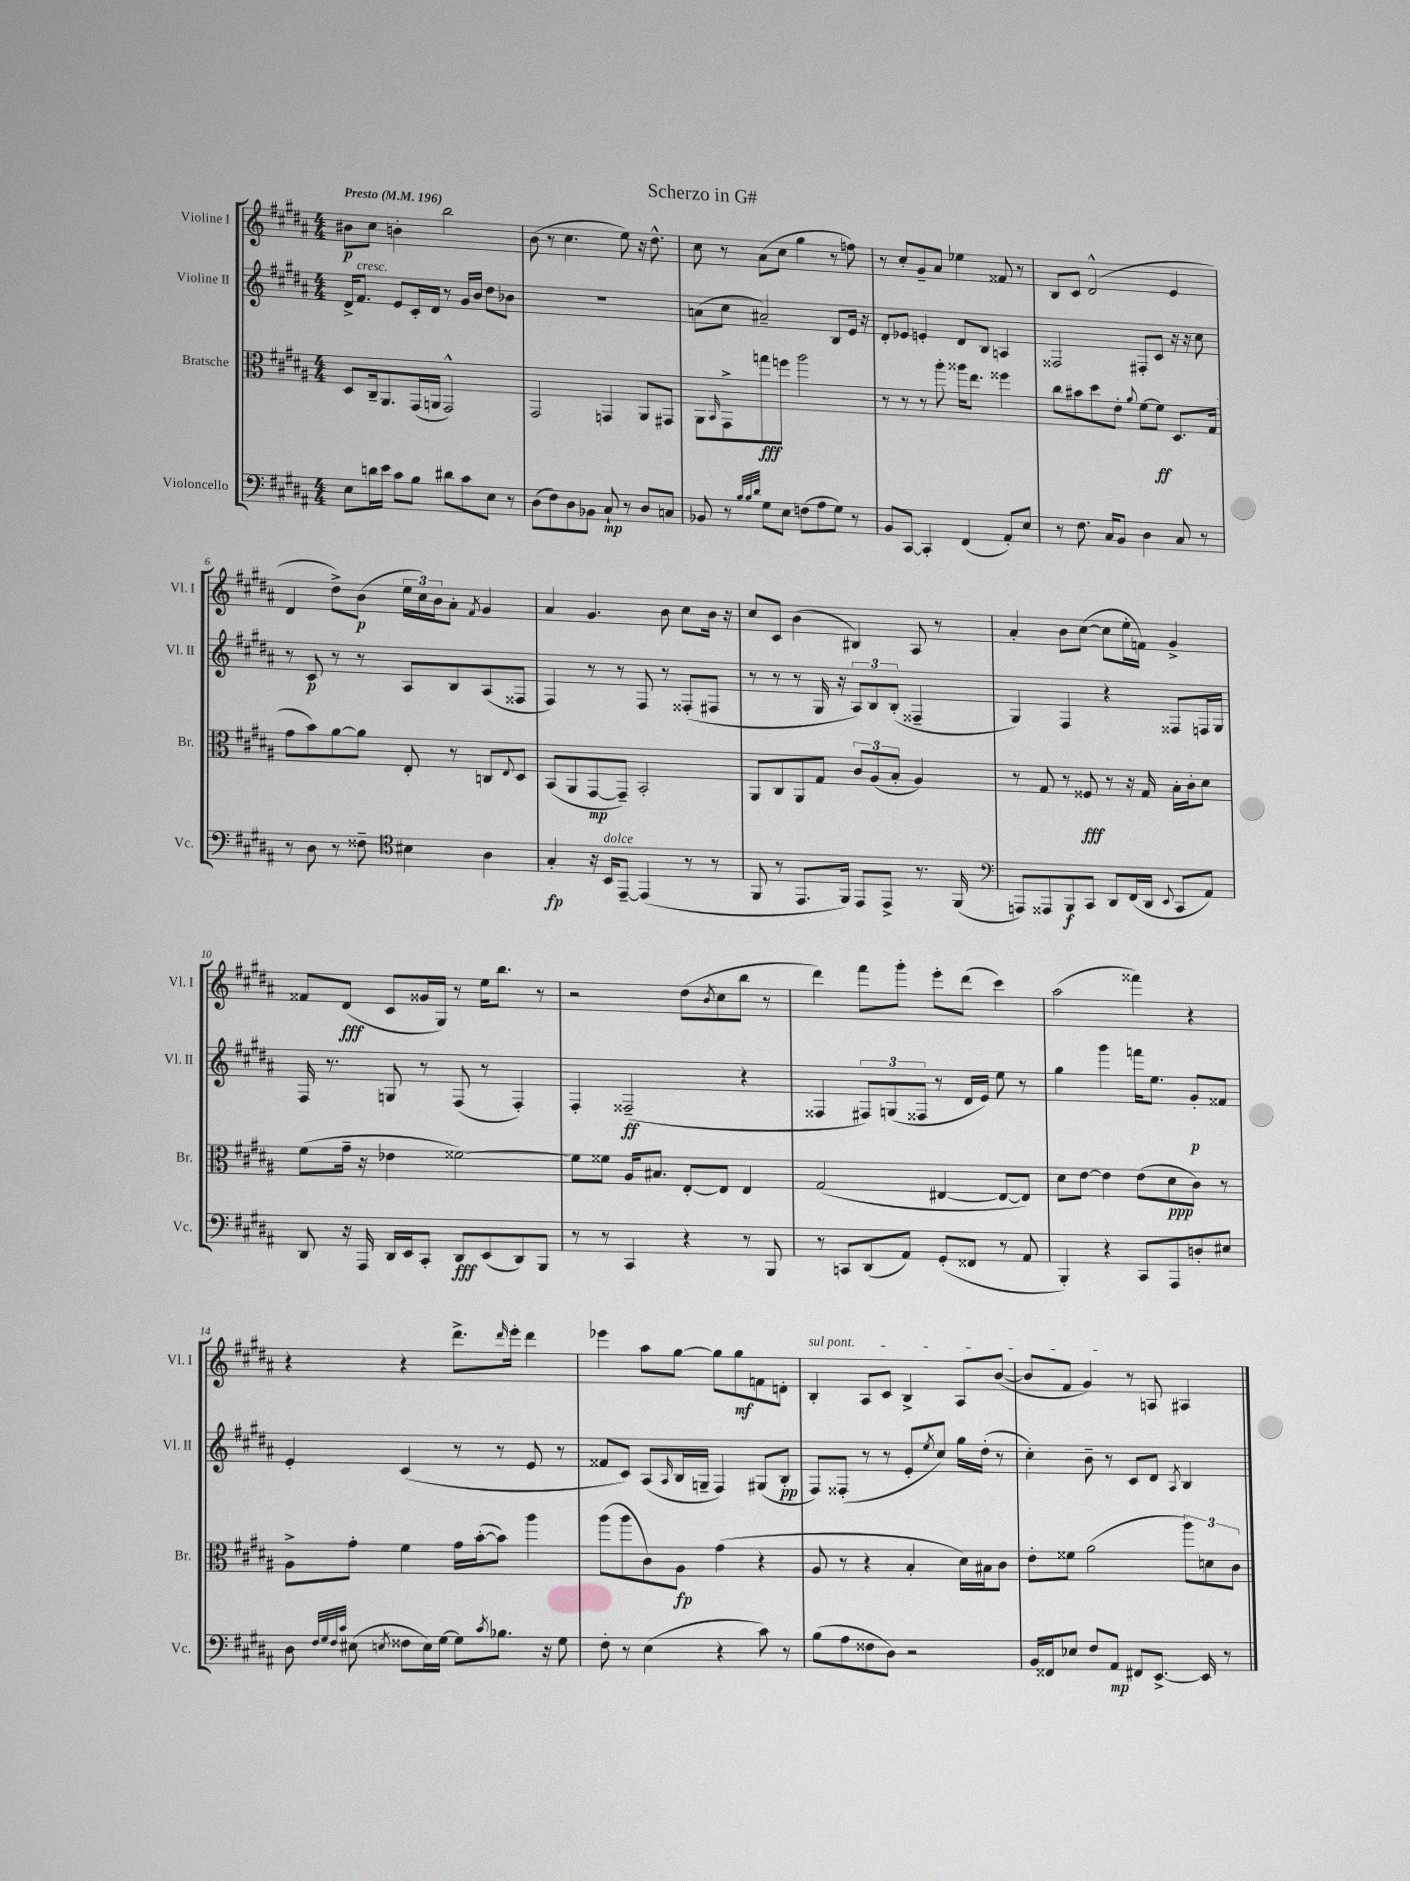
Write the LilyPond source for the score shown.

\header { title = "Scherzo in G#" }
<<
\new StaffGroup <<
\new Staff = "s0" \with { instrumentName = "Violine I" shortInstrumentName = "Vl. I" } {
    \clef treble \key b \major \numericTimeSignature \time 4/4 \tempo "Presto" 4 = 196
    bis'8\p cis''8 b'4-. b''2 |
    b'8( r8 cis''4. e''8) r16 dis''8.-^ |
    cis''8 r8 ais'8( cis''8 gis''4 r8 f''8) |
    r8 cis''8-. gis'8-- ais'8 ees''4 fisis'8 r8 |
    b8 cis'8 dis'2-^( e'4 |
    dis'4 dis''8->) b'8\p( \tuplet 3/2 { e''16 cis''16) b'16 } ais'8-. \acciaccatura { fis'8 } gis'4 |
    ais'4 gis'4. b'8 cis''8 b'16 r16 |
    cis''8 cis'8 b'4( bis4) ais8 r8 |
    ais'4-. b'8 cis''8~( cis''8 e''16-. f'16) gis'4-> |
    fisis'8 dis'8\fff( cis'8 gisis'16 gis16) r8 e''16 b''8. r8 |
    r2 dis''8( \acciaccatura { b'8 } cis''8 b''8 r8 |
    dis'''4) fis'''8 gis'''8-. e'''8-. dis'''8( cis'''4) |
    ais''2( fisis'''4) r4 |
    r4 r4 dis'''8.-> \grace { dis'''16 } e'''16-. dis'''4 |
    ees'''4 ais''8 gis''8~ gis''8 gis''8\mf f'8 d'8-. |
    \once \override TextSpanner.bound-details.left.text = \markup { \italic "sul pont." } b4-.\startTextSpan ais8 cis'8 b4-> ais8 b'8~( |
    b'8 fis'8 gis'4\stopTextSpan) r8 a8 ais4 \bar "|." |
}
\new Staff = "s1" \with { instrumentName = "Violine II" shortInstrumentName = "Vl. II" } {
    \clef treble \key b \major \numericTimeSignature \time 4/4
    dis'16-> fis'8.^\markup { \italic "cresc." } e'8 cis'16-. dis'16 r8 gis'16 b'16 dis''8 bes'8 |
    R1 |
    a'8( cis''8 ais'2--) b8 e'16 r16 |
    dis'8-. ees'8 e'4-. dis'8 b8 a4 |
    fisis2 fis8-. cis'8 r16 r16 cis''8 |
    r8 cis'8\p r8 r8 ais8 b8 ais8( fisis8 |
    fis4) r8 r8 fis8 r8 fisis8-.( fis8 |
    r8 r8 r8 gis16 r16 \tuplet 3/2 { ais8) b8 b8-.( } fisis4-- |
    gis4) fis4 r4 fisis8 f16 gis16 |
    fis16 r8. g8 r8 fis8( r8 fis4-.) |
    fis4-. fisis2--\ff( r4 |
    fisis4 \tuplet 3/2 { fis8) g8( fisis8 } r8 dis'16 e'16) e''8 r8 |
    gis''4 gis'''4 f'''16 e''8. gis'8-.\p fisis'8 |
    e'4-. cis'4( r8 r8 e'8 r8 |
    fisis'8 cis'8) ais8( \grace { ais16 } b16 g16-- fis4) gis8( b8-.\pp |
    fis8) fisis8-.( r8 r8 e'8-. \acciaccatura { e''8 } cis''8) gis''16 dis''16-.( r8 |
    cis''4-.) b'8-- r8 cis'8 dis'8 \acciaccatura { ais8 } b4 \bar "|." |
}
\new Staff = "s2" \with { instrumentName = "Bratsche" shortInstrumentName = "Br." } {
    \clef alto \key b \major \numericTimeSignature \time 4/4
    dis8 cis16-- ais,8. gis,16( a,16 gis,2-^) |
    gis,2 g,4 ais,8 gis,8 |
    ais,8 \grace { b,16 } gis,8-> g''8\fff f''8 ais''2 |
    r8 r8 r8 ais''8-. aisis''16 e''8. fisis''4 |
    cis''8 bis'8 dis''8 e'8-. \appoggiatura { ais'8 } fis'8~ fis'8\ff dis8. gis16( |
    gis'8 b'8) ais'8~ ais'8 e8-. r8 c8 \appoggiatura { e8 } dis8 |
    b,8( ais,8 gis,8~\mp gis,8--) b,2-. |
    ais,8 cis8 ais,8 gis8 \tuplet 3/2 { cis'8 ais8( b8-. } ais4) |
    r8 gis8 r8 fisis8\fff r8 r16 gis16 b16-. cis'16-. dis'8 |
    fis'8( gis'16-- r16 ees'4 fisis'2~) |
    fisis'8 fisis'8 ais16 bis8. e8~-. e8 e4 |
    gis2( eis4~ eis8~ eis8) |
    dis'8 e'8~ e'4 e'8( dis'8\ppp cis'8) r8 |
    ais8-> gis'8-. fis'4 gis'16 b'16~-.( b'8) ais''4 |
    ais''8( ais''8 cis'8) ais8\fp gis'4( r4 |
    ais8 r8 r4 b4-. dis'16) bis16 cis'8 |
    e'8-. fisis'8 ais'2( \tuplet 3/2 { ais''8) d'8 cis'8 } \bar "|." |
}
\new Staff = "s3" \with { instrumentName = "Violoncello" shortInstrumentName = "Vc." } {
    \clef bass \key b \major \numericTimeSignature \time 4/4
    e8 d'16 e'16 cis'8 b8 dis'8 cis'8 e8 r8 |
    dis8( fis8) dis8 bes,8 cis8-!\mp r8 dis8 c8 |
    bes,8 r8 \grace { b32 b32 dis'32 } gis8 e8 f8( ais8 gis8) r8 |
    b,8 cis,8~ cis,4-. fis,4( ais,8-.) e8 |
    r8 fis8. cis16 b,8 dis4 cis8 r8 |
    r8 dis8 r8 fisis8-- \clef tenor bis4 ais4 |
    gis4-.\fp r16 b,16^\markup { \italic "dolce" } e,8~-- e,4( r8 r8 |
    fis,8 r8 e,8. fis,16) e,8 e,8-> r8. fis,16( |
    \clef bass a,,8) aisis,,8 b,,8\f cis,8 dis,8 fis,16( dis,16 \appoggiatura { e,8 } cis,8 ais,8) |
    dis,8 r16 ais,,16 dis,16 e,16 cis,8-. dis,8\fff e,8( dis,8) b,,8 |
    r8 r8 cis,4 r4 r8 b,,8 |
    r8 c,8 dis,8( ais,8) gis,8-.( fisis,8 r8 ais,8 |
    b,,4-.) r4 cis,8 ais,,8 d8-. eis8 |
    dis8 \grace { fis32 gis32 fis32 cis'32 } eis8( \acciaccatura { e8 } fisis8 e16) gis16~ gis8 \acciaccatura { cis'8 } bes8. r16 gis8 |
    fis8-. r8 e4( r4 cis'8) r8 |
    b8( ais8 fisis8 dis8) r2 |
    b,16 fisis,16 ees8 fis8 ais,8\mp fis,8 e,8.~-> e,16 r8 \bar "|." |
}
>>
>>
